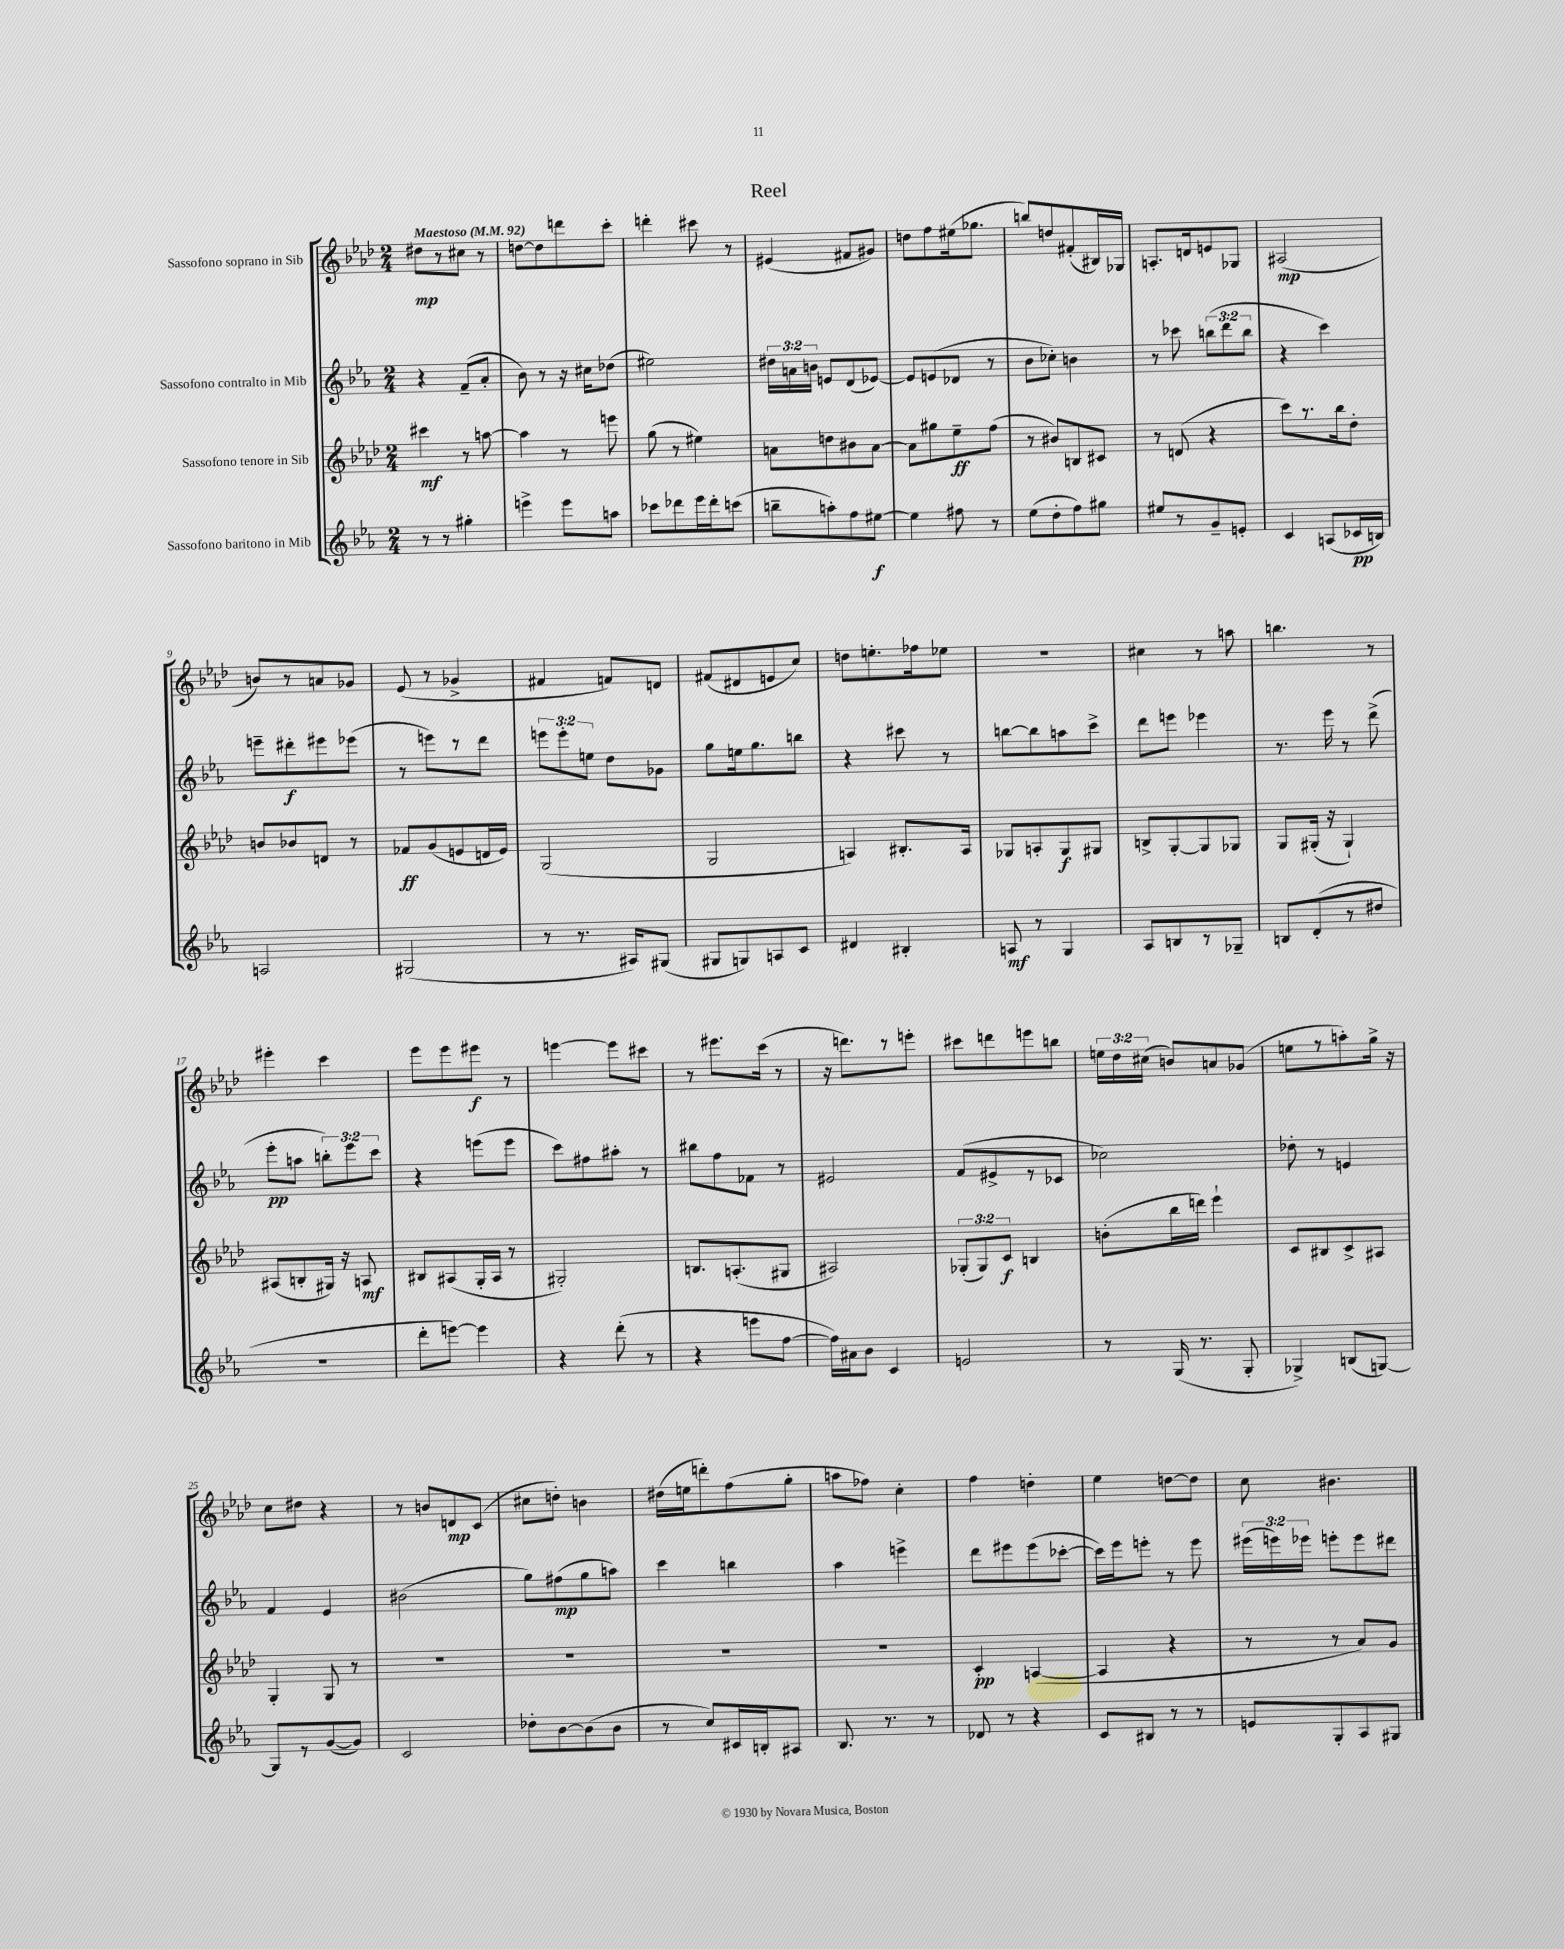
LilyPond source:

\header { title = "Reel" }
<<
\new StaffGroup <<
\new Staff = "s0" \with { instrumentName = "Sassofono soprano in Sib" } {
    \clef treble \key aes \major \numericTimeSignature \time 2/4 \override Staff.TupletNumber.text = #tuplet-number::calc-fraction-text \tempo "Maestoso" 4 = 92
    \autoBeamOff dis''8[\mp r8 cis''8] r8 |
    d''8[~ d''8 d'''8 c'''8]-. |
    d'''4-. cis'''8 r8 |
    eis'4( fis'8[ gis'8]) |
    d''8[ f''8 eis''16( ges''8.] |
    b''8[) d''8 fis'8-.( bis16) ges16] |
    a8.[-. d'16 e'8 ges8] |
    ais2\mp( |
    b'8[) r8 a'8 ges'8] |
    ees'8( r8 ges'4-> |
    fis'4 f'8[) d'8] |
    fis'8[( dis'8 e'8 c''8]) |
    d''8[ e''8.-. fes''16 ees''8] |
    R2 |
    cis''4 r8 a''8 |
    b''4. r8 |
    eis'''4-. c'''4 |
    ees'''8[ ees'''8 eis'''8]\f r8 |
    e'''4~ e'''8[ cis'''8] |
    r8 eis'''8.[ c'''16]( r8 |
    r16 d'''8.[) r8 e'''8]-. |
    cis'''8[ d'''8 e'''8 b''8] |
    \tuplet 3/2 { e''16[ des''16 cis''16]( } b'8[) a'8 ges'8]( |
    e''8[ r8 a''8-.) g''16]-> r16 |
    c''8[ dis''8] r4 |
    r8 b'8[ d'8\mp c'8]( |
    cis''8[ d''8]-.) b'4 |
    dis''16[( e''16 d'''8-.) f''8( g''8]-. |
    a''8[ fes''8]) c''4-. |
    f''4 d''4-. |
    ees''4 d''8[~ d''8] |
    c''8 bis'4. \bar "|." |
}
\new Staff = "s1" \with { instrumentName = "Sassofono contralto in Mib" } {
    \clef treble \key ees \major \numericTimeSignature \time 2/4 \override Staff.TupletNumber.text = #tuplet-number::calc-fraction-text
    \autoBeamOff r4 f'8[--( aes'8]-. |
    bes'8) r8 r16 cis''16[ des''8]( |
    eis''2) |
    \tuplet 3/2 { dis''16[ a'16 b'16] } e'8[ d'8( ees'8]~) |
    ees'8[ e'8( des'8] r8 |
    bes'8[ ces''8]-.) b'4 |
    r8 ces'''8 \tuplet 3/2 { b''8[( d'''8 b''8] } |
    r4 c'''4) |
    e'''8[-- dis'''8-.\f eis'''8 ees'''8]( |
    r8 e'''8[) r8 d'''8] |
    \tuplet 3/2 { e'''8[ e'''8-. e''8] } d''8[ ges'8] |
    g''8[ e''16 g''8. b''8] |
    r4 cis'''8 r8 |
    b''8[~ b''8 a''8 c'''8]-> |
    d'''8[ e'''8] ees'''4 |
    r8. ees'''16 r8 d'''8->( |
    ees'''8[-.\pp a''8] \tuplet 3/2 { b''8[-.) ees'''8 c'''8] } |
    r4 e'''8[( e'''8] |
    c'''8[) fis''8 ais''8]-. r8 |
    bis''8[ f''8 fes'8] r8 |
    eis'2 |
    f'8[( eis'8-> r8 ces'8] |
    ces''2) |
    des''8-. r8 e'4 |
    f'4 ees'4 |
    bis'2( |
    g''8[) fis''8\mp( g''8 a''8]) |
    c'''4 b''4 |
    aes''4 e'''4-> |
    d'''8[ eis'''8 eis'''8( ces'''8]~-. |
    ces'''16[) ees'''16 e'''8]-. r8 e'''8 |
    \tuplet 3/2 { eis'''16[( e'''16) ees'''16] } e'''8[-. e'''8 dis'''8] \bar "|." |
}
\new Staff = "s2" \with { instrumentName = "Sassofono tenore in Sib" } {
    \clef treble \key aes \major \numericTimeSignature \time 2/4 \override Staff.TupletNumber.text = #tuplet-number::calc-fraction-text
    \autoBeamOff cis'''4\mf r8 a''8~ |
    a''4 r8 e'''8 |
    g''8( r8 eis''4) |
    a'8[ d''8 bis'8 a'8]~ |
    a'8[ gis''8 ees''8--\ff f''8]( |
    r8 bis'8[) b8 cis'8] |
    r8 d'8( r4 |
    c'''8[) r8. bes''16 des''8]-. |
    b'8[ bes'8 d'8] r8 |
    fes'8[\ff g'8( e'8 d'16 e'16]) |
    g2( |
    g2 |
    a4) bis8.[-. a16] |
    ges8[ a8-. ges8\f gis8] |
    b8[-> g8~-. g8 ges8] |
    g8[ gis16]-.( r16 gis4-!) |
    ais8[( b8-. gis16]) r16 a8\mf |
    bis8[ ais8( g16-. ais16] r8 |
    gis2-.) |
    b8.[ a8.-.( gis8] |
    ais2) |
    \tuplet 3/2 { ges8[-.( ges8) c'8]\f } b4 |
    b'8[-.( bes''16 d'''16]) ees'''4-! |
    c'8[ bis8 c'8-> ais8] |
    g4-. g8 r8 |
    R2 |
    R2 |
    R2 |
    R2 |
    c'4-.\pp a4~( |
    a4 r4 |
    r8 r8 aes'8[) g'8] \bar "|." |
}
\new Staff = "s3" \with { instrumentName = "Sassofono baritono in Mib" } {
    \clef treble \key ees \major \numericTimeSignature \time 2/4
    \autoBeamOff r8 r8 gis''4-. |
    e'''4-> e'''8[ a''8] |
    ces'''8[ des'''8 ees'''16 des'''16-. c'''8]( |
    b''8[-- a''8-.) f''8 eis''8]~\f |
    eis''4 fis''8 r8 |
    ees''8[( d''8-. f''8) gis''8] |
    eis''8[ r8 g'8-- e'8]-. |
    c'4 a8[( ces'16\pp b16]) |
    a2 |
    gis2( |
    r8 r8. ais16[) gis8]( |
    gis8[ g8) a8 c'8] |
    dis'4 bis4-. |
    a8\mf r8 g4 |
    aes8[ b8 r8 ges8]-- |
    b8[ d'8-.( r8 dis''8] |
    R2 |
    d'''8[-. e'''8]~) e'''4 |
    r4 d'''8-.( r8 |
    r4 e'''8[ f''8]~ |
    f''16[) ais'16 bes'8] c'4 |
    e'2 |
    r8 g16( r8. g8-. |
    ges4->) b8[( g8]~) |
    g8[ r8 g'8~( g'8]) |
    c'2 |
    des''8[-. bes'8~ bes'8( bes'8] |
    r8 c''8[) cis'16 b16-. ais8] |
    bes8. r8. r8 |
    des'8 r8 r4 |
    c'8[ bis8] r8 r8 |
    e'8[ g8-. aes8 gis8] \bar "|." |
}
>>
>>
